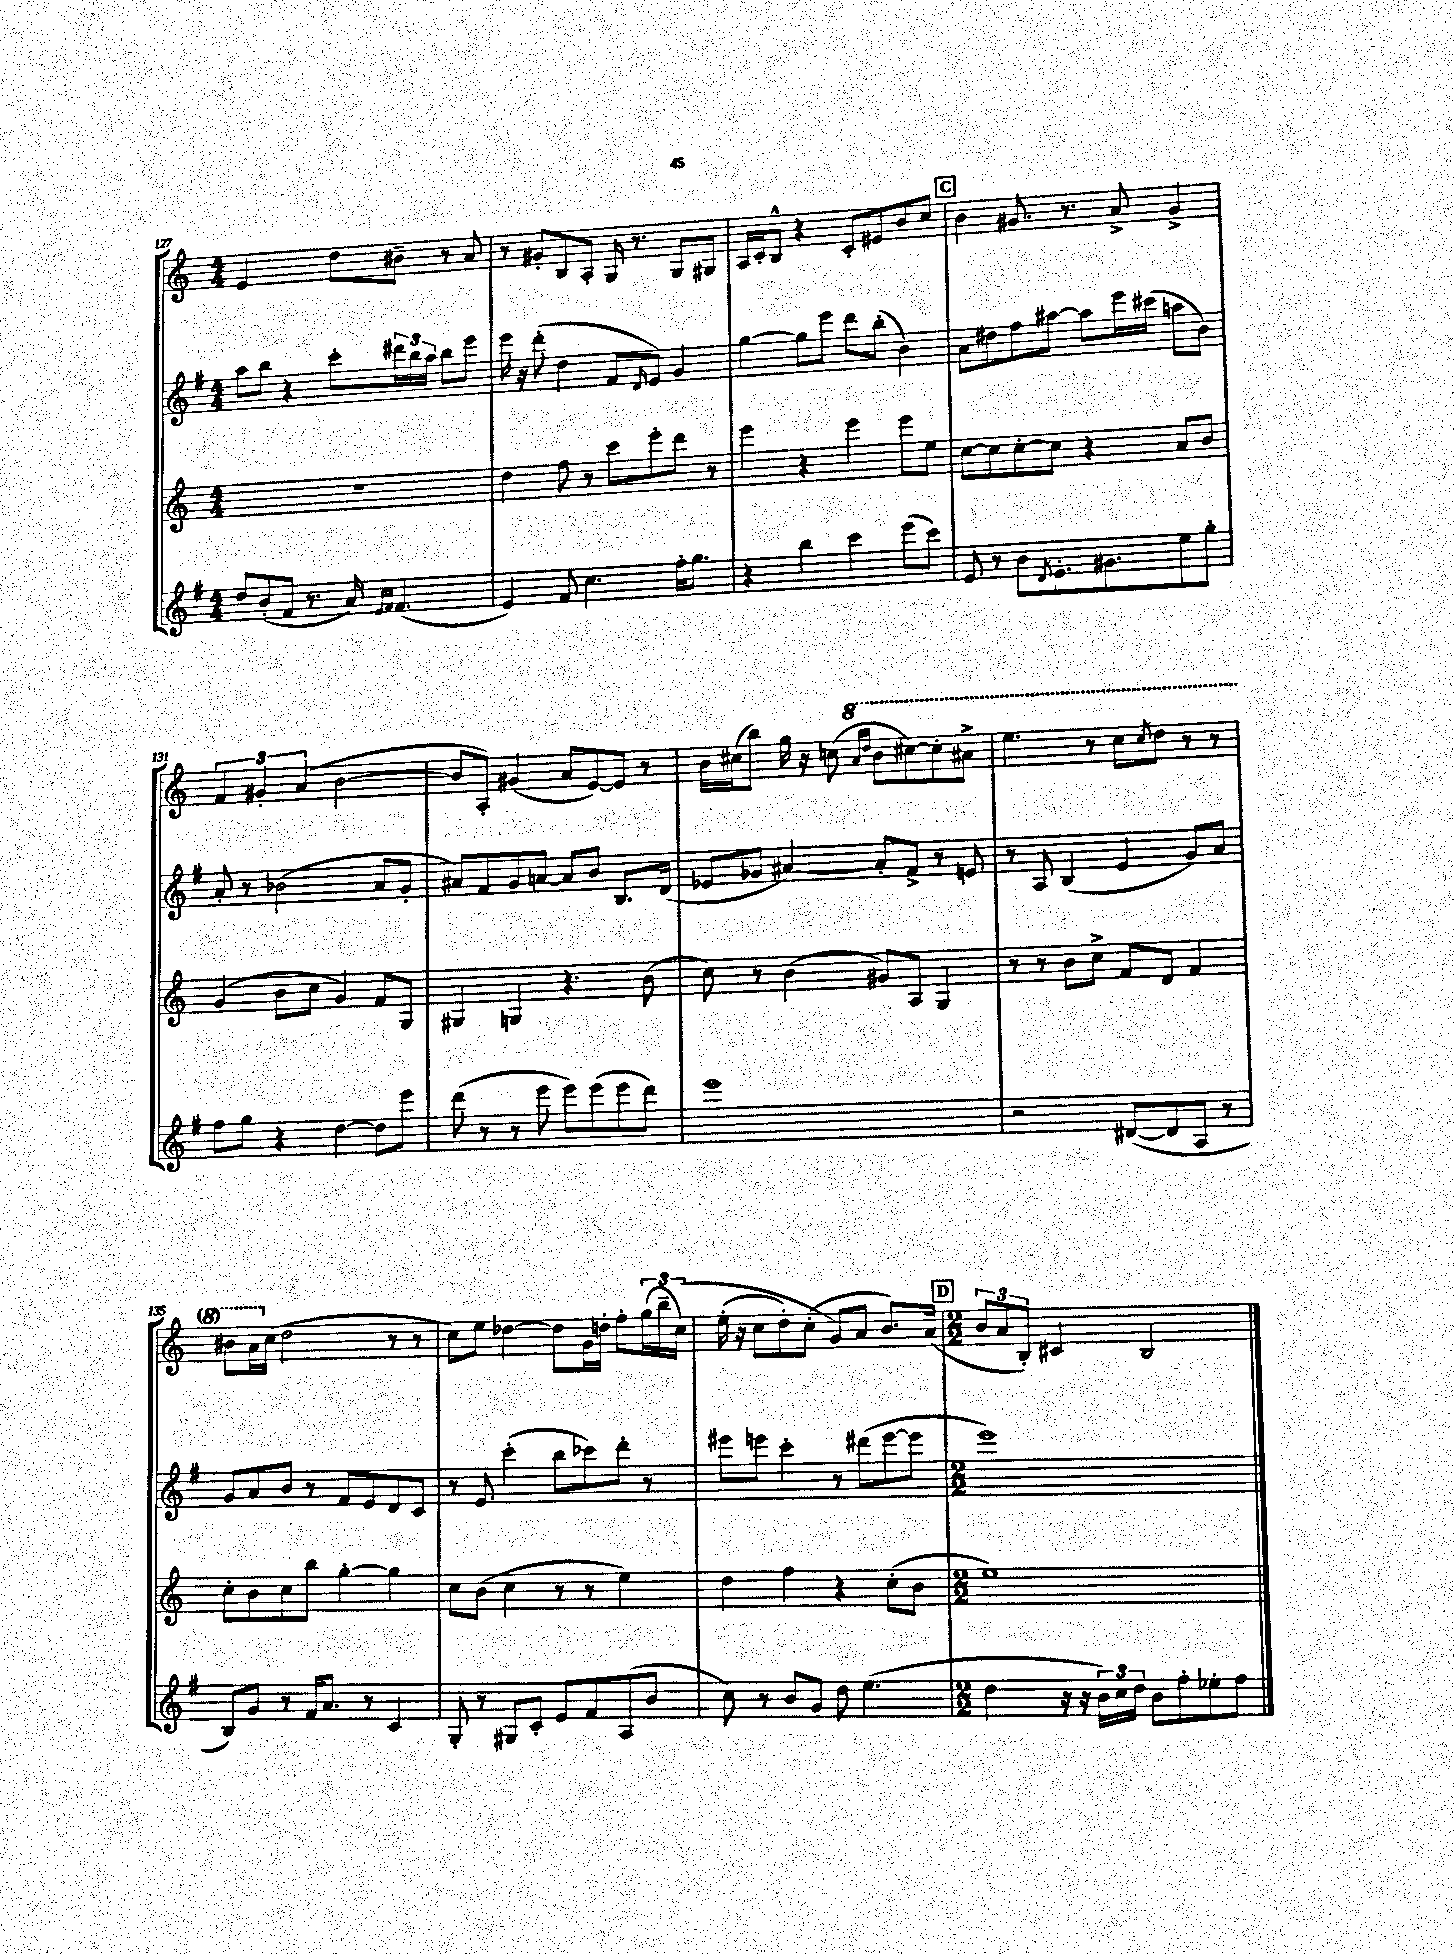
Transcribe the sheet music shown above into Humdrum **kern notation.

**kern	**kern	**kern	**kern
*staff4	*staff3	*staff2	*staff1
*clefG2	*clefG2	*clefG2	*clefG2
*k[f#]	*k[]	*k[f#]	*k[]
*M4/4	*M4/4	*M4/4	*M4/4
8dd/L	1r	8aa\L	2e/
(8b'/	.	8bb\J	.
8f#/J	.	4r	.
8.r	.	.	.
.	.	8ccc'\L	8dd\L
16a/)	.	.	.
16qqe/LL	.	.	.
16qqf#/JJ	.	.	.
(4.f#/	.	24ddd#\L	8b#~\J
.	.	24bb\	.
.	.	24aa\JJ	.
.	.	8bb\L	8r
.	.	8eee\J	8a/
=	=	=	=
4e/)	4dd\	16eee\	8r
.	.	16r	.
.	.	(8ddd'\	8g#'/L
8f#/	8ff\	4dd\	8B/
4.cc\	8r	.	8A'/J
.	8ccc\L	8f#/L	16G/
.	.	.	8.r
.	.	16qqd/	.
.	8eee'\	8e/J)	.
16ff#'\LK	8ddd\J	4g/	8G/L
8.gg\J	.	.	.
.	8r	.	8G#/J
=	=	=	=
4r	4eee\	[4gg\	16A/LL
.	.	.	16c'/J
.	.	.	8B^^/J
4bb\	4r	8gg\]L	4r
.	.	8eee\J	.
4ccc\	4eee\	8ddd\L	8c'/L
.	.	(8bb'\J	8e#/
(8eee\L	8eee\L	4b\)	8b/
8ccc\J)	8ee\J	.	8cc/J
=	=	=	=
8e/	[8cc\L	8a\L	4b\
8r	8cc\]	8dd#\	.
8b\L	[8cc'\	8ff#\	8.g#/
8qd/	.	.	.
8.e'\	8cc\]J	[8aa#\J	.
.	.	.	8.r
.	4r	8aa#\]L	.
8.g#\	.	.	.
.	.	16eee\L	8a^/
.	.	(16ccc#\JJ	.
8ee\	8a/L	8aa\L	4g#^/
8gg'\J	8b/J	8b\J)	.
=	=	=	=
8ff#\L	(4g/	8a'/	6f/
8gg\J	.	8r	.
.	.	.	6g#'/
4r	8b\L	(2b-\	.
.	.	.	(6a/
.	8cc\J	.	.
[4dd\	4g/)	.	[2b\
8dd\]L	8f/L	8a/L	.
8eee\J	8G/J	8g'/J	.
=	=	=	=
(8ddd\	4G#/	8a#/L)	8b/]L
8r	.	8f#/	8A'/J)
8r	4G/	8g/	(4g#/
8eee\	.	[8a/J	.
8eee\L)	4.r	8a/]L	8a/L
(8eee\	.	8b/J	[8e/)
8eee\	.	8.B/L	8e/]J
8ddd\J)	(8b\	.	8r
.	.	(16d/Jk	.
=	=	=	=
1eee	8cc\)	8e-/L	16b\LL
.	.	.	(16cc#\J
.	8r	8g-/J	8bb\J)
.	(4b\	[4a#/)	16gg\
.	.	.	16r
.	.	.	(8cc\
.	.	.	16qqaa/LL
.	.	.	16qqddd/JJ
.	8g#/L)	8a#'/]L	8bb\L
.	8A/J	8f#^/J	[8ccc#\)
.	4G/	8r	8ccc#'\]
.	.	8e/	8aa#^\J
=	=	=	=
2r	8r	8r	4.eee\
.	8r	8A/	.
.	8b\L	(4B/	.
.	8cc^\J	.	8r
([8d#/L	8f/L	4e/	8ccc\L
.	.	.	8qccc/
8d#/]	8d/J	.	8ddd\J
8A/J	4f/	8g/L)	8r
8r	.	8a/J	8r
=	=	=	=
8B/L)	8cc'\L	8g/L	8bb#\L
8g/J	8b\	8a/	16aa\L
.	.	.	(16cc\JJ
8r	8cc\	8b/J	2dd\
16f#/LK	8bb\J	8r	.
8.a/J	.	.	.
.	[4gg'\	8f#/L	.
8r	.	8e/	.
4c/	4gg\]	8d/	8r
.	.	8c/J	8r
=	=	=	=
8G'/	8cc\L	8r	8cc\L)
8r	(8b\J	8e/	8ee\J
8G#/L	4cc\	(4ccc'\	[4dd-\
8c'/J	.	.	.
8e/L	8r	8bb\L	8dd-\]L
8f#/	8r	8ccc-\)	16g\L
.	.	.	16dd'\JJ
(8A/	4ee\)	8ddd'\J	8ff'\L
8b/J	.	8r	(24gg\L
.	.	.	24bb~\
.	.	.	&(24cc\JJ)
=	=	=	=
8cc\)	4dd\	8eee#\L	(16ee'\
.	.	.	16r
8r	.	8eee\J	8cc\L
8b/L	4ff\	4ccc'\	8dd'\)
8g/J	.	.	(8cc'\J
8dd\	4r	8r	8g/L&)
(4.ee\	.	(8ddd#\L	8a/J
.	(8cc'\L	[8eee\	8.b/L)
.	8b\J	8eee\]J	.
.	.	.	(16a/Jk
=	=	=	=
*M2/2	*M2/2	*M2/2	*M2/2
4dd\	1ee)	1eee)	12b/L
.	.	.	12a/
.	.	.	12B'/J)
16r	.	.	4c#/
16r	.	.	.
24b\LL)	.	.	.
24cc\	.	.	.
24dd\JJ	.	.	.
8b\L	.	.	2B/
8ff#'\	.	.	.
8ee-'\	.	.	.
8ff#\J	.	.	.
==	==	==	==
*-	*-	*-	*-
